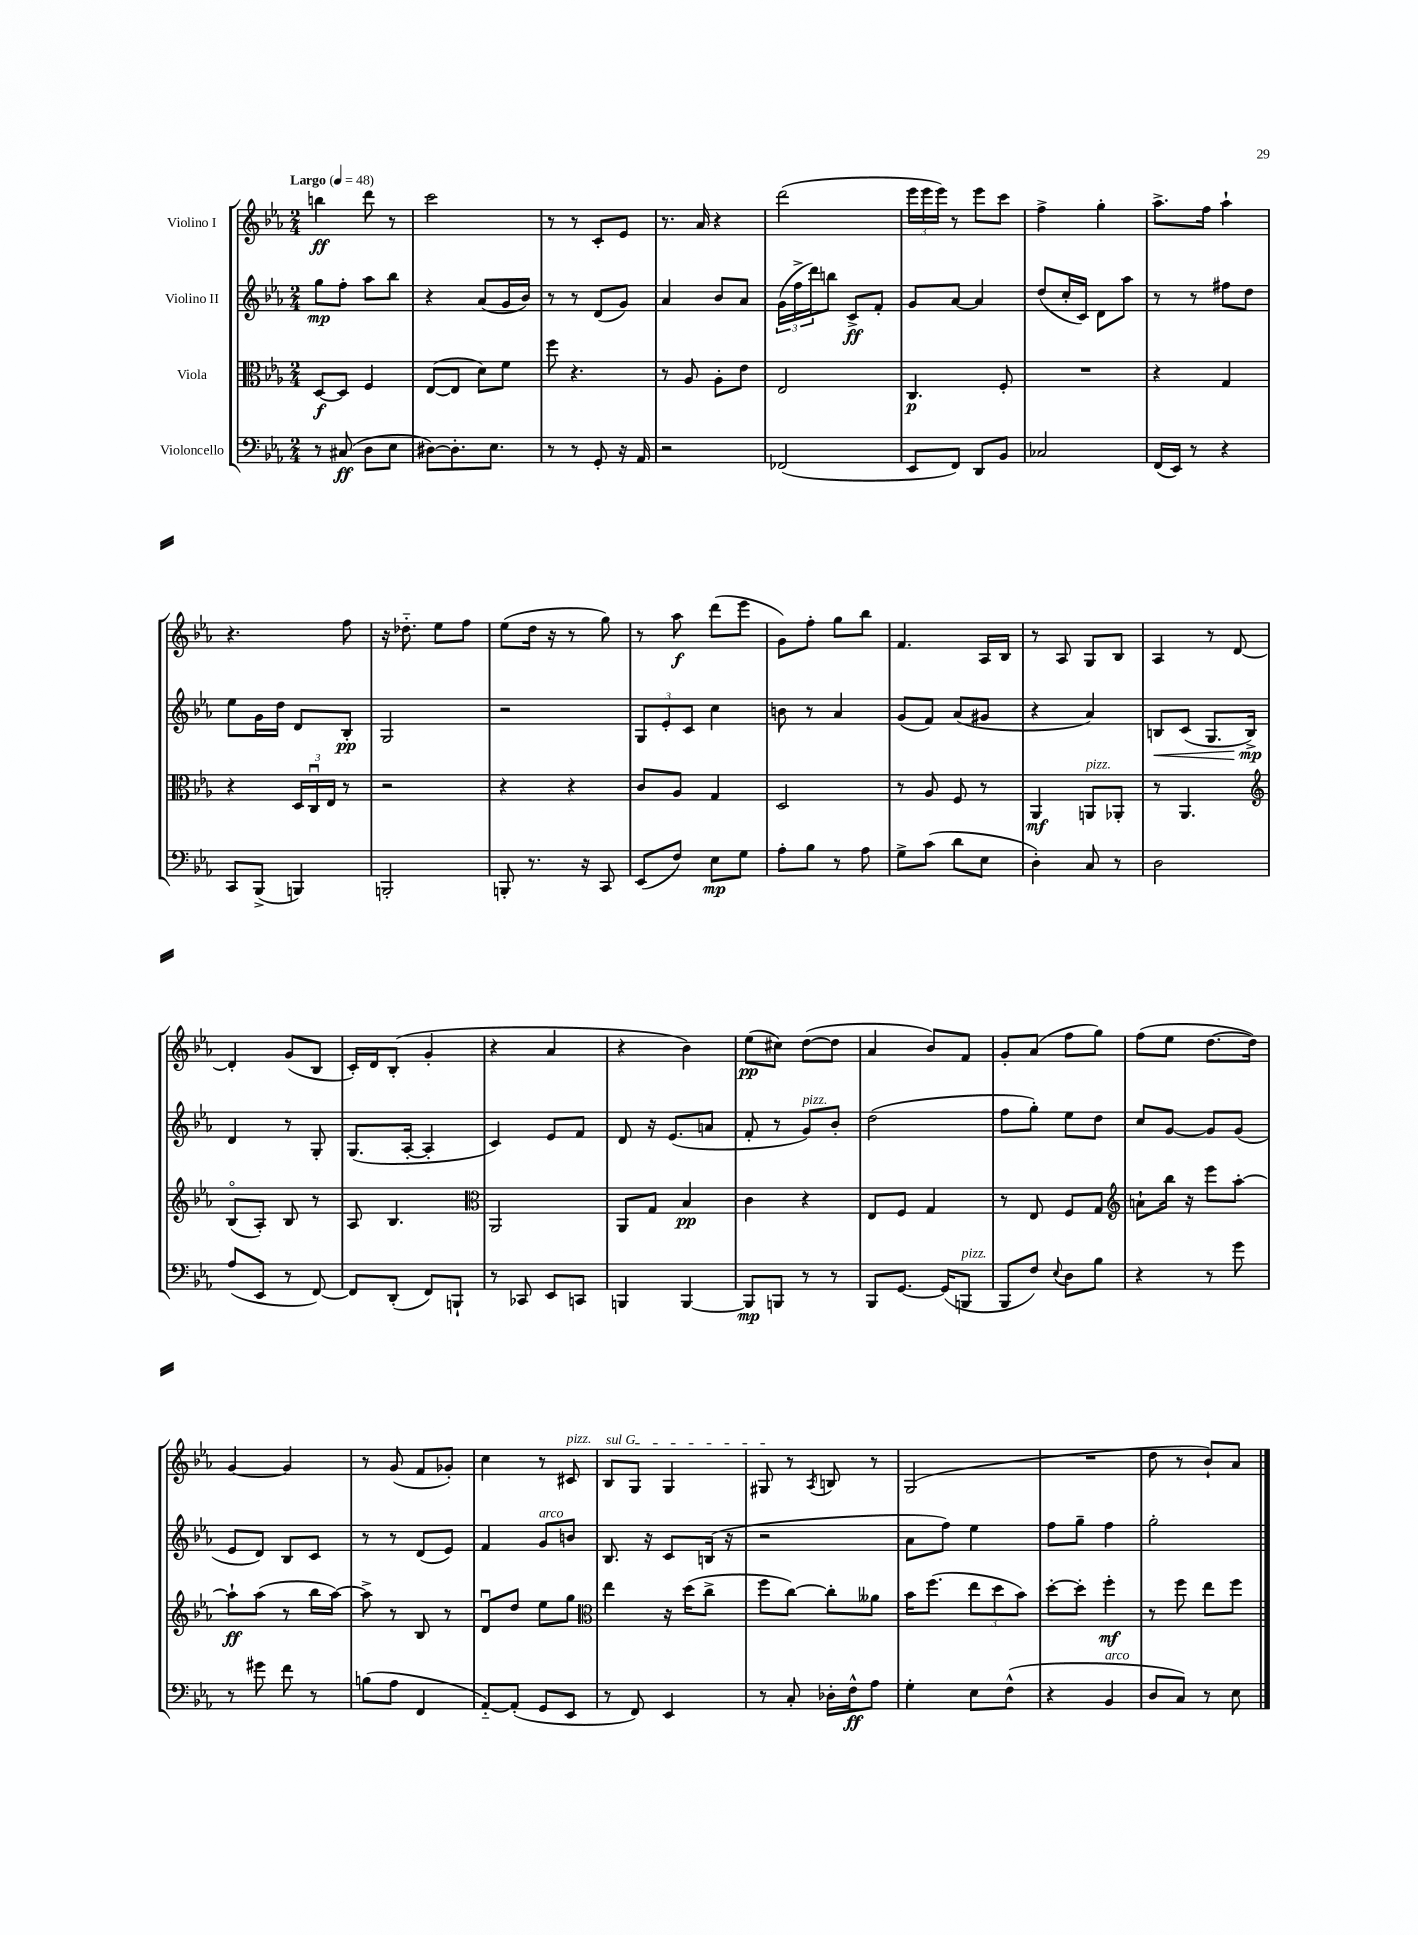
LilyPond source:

<<
\new StaffGroup <<
\new Staff = "s0" \with { instrumentName = "Violino I" } {
    \clef treble \key ees \major \numericTimeSignature \time 2/4 \tempo "Largo" 4 = 48
    b''4\ff d'''8 r8 |
    c'''2 |
    r8 r8 c'8-. ees'8 |
    r8. aes'16 r4 |
    d'''2( |
    \tuplet 3/2 { ees'''16 ees'''16 ees'''16) } r8 ees'''8 c'''8 |
    f''4-> g''4-. |
    aes''8.-> f''16 aes''4-! |
    r4. f''8 |
    r16 des''8.-_ ees''8 f''8 |
    ees''8( d''16 r16 r8 g''8) |
    r8 aes''8\f d'''8( ees'''8 |
    g'8) f''8-. g''8 bes''8 |
    f'4. aes16 bes16 |
    r8 aes8 g8 bes8 |
    aes4 r8 d'8~ |
    d'4-. g'8( bes8 |
    c'16-.) d'16 bes8-.( g'4-. |
    r4 aes'4 |
    r4 bes'4) |
    ees''8\pp( cis''8) d''8~( d''8 |
    aes'4 bes'8) f'8 |
    g'8-. aes'8( f''8 g''8) |
    f''8( ees''8 d''8.~ d''16) |
    g'4~ g'4 |
    r8 g'8( f'8 ges'8-.) |
    c''4 r8 cis'8^\markup { \italic "pizz." } |
    \once \override TextSpanner.bound-details.left.text = \markup { \italic "sul G" } bes8\startTextSpan g8 g4 |
    gis8\stopTextSpan r8 \acciaccatura { aes8 } b8 r8 |
    g2( |
    R2 |
    d''8 r8 bes'8-!) aes'8 \bar "|." |
}
\new Staff = "s1" \with { instrumentName = "Violino II" } {
    \clef treble \key ees \major \numericTimeSignature \time 2/4
    g''8\mp f''8-. aes''8 bes''8 |
    r4 aes'8( g'16 bes'16) |
    r8 r8 d'8( g'8) |
    aes'4 bes'8 aes'8 |
    \tuplet 3/2 { g'16( f''16-> d'''16) } b''8 c'8->\ff f'8-. |
    g'8 aes'8~ aes'4 |
    d''8( c''16-. c'16) d'8 aes''8 |
    r8 r8 fis''8 d''8 |
    ees''8 g'16 d''16 d'8 bes8-.\pp |
    g2 |
    r2 |
    \tuplet 3/2 { g8 ees'8-. c'8 } c''4 |
    b'8 r8 aes'4 |
    g'8( f'8) aes'8( gis'8 |
    r4 aes'4) |
    b8\< c'8( g8. b16->\mp\!) |
    d'4 r8 g8-. |
    g8.( aes16~-. aes4-. |
    c'4) ees'8 f'8 |
    d'8 r16 ees'8.( a'8 |
    f'8-. r8 g'8^\markup { \italic "pizz." }) bes'8-. |
    d''2( |
    f''8 g''8-.) ees''8 d''8 |
    c''8 g'8~ g'8 g'8( |
    ees'8 d'8) bes8 c'8 |
    r8 r8 d'8( ees'8) |
    f'4 g'8^\markup { \italic "arco" } b'8 |
    bes8. r16 c'8 b16( r16 |
    r2 |
    aes'8 f''8) ees''4 |
    f''8 g''8-- f''4 |
    g''2-. \bar "|." |
}
\new Staff = "s2" \with { instrumentName = "Viola" } {
    \clef alto \key ees \major \numericTimeSignature \time 2/4
    d8~\f d8 f4 |
    ees8~( ees8 d'8) f'8 |
    f''8 r4. |
    r8 aes8 aes8-. ees'8 |
    ees2 |
    c4.\p f8-. |
    R2 |
    r4 g4 |
    r4 \tuplet 3/2 { d16 c16\downbow ees16 } r8 |
    r2 |
    r4 r4 |
    c'8 aes8 g4 |
    d2 |
    r8 aes8 f8 r8 |
    aes,4\mf a,8^\markup { \italic "pizz." } aes,8-. |
    r8 aes,4. |
    \clef treble bes8\flageolet( aes8-.) bes8 r8 |
    aes8 bes4. |
    \clef alto aes,2 |
    aes,8 g8 bes4\pp |
    c'4 r4 |
    ees8 f8 g4 |
    r8 ees8 f8 g8 |
    \clef treble a'8-! bes''16 r16 ees'''8 aes''8~-. |
    aes''8-!\ff aes''8( r8 bes''16 aes''16~) |
    aes''8-> r8 bes8 r8 |
    d'8\downbow d''8 ees''8 g''8 |
    \clef alto ees''4 r16 d''16( c''8-> |
    f''8 c''8~) c''8-. aeses'8 |
    bes'16 f''8.( \tuplet 3/2 { ees''8 d''8 bes'8) } |
    d''8~-. d''8-. f''4-.\mf |
    r8 f''8 ees''8 f''8 \bar "|." |
}
\new Staff = "s3" \with { instrumentName = "Violoncello" } {
    \clef bass \key ees \major \numericTimeSignature \time 2/4
    r8 cis8\ff( d8 ees8 |
    dis8~) dis8.-. ees8. |
    r8 r8 g,8-. r16 aes,16 |
    r2 |
    fes,2( |
    ees,8 f,8) d,8 bes,8 |
    ces2 |
    f,16( ees,16) r8 r4 |
    c,8 bes,,8->( b,,4) |
    b,,2-. |
    b,,8-. r8. r16 c,8 |
    ees,8( f8) ees8\mp g8 |
    aes8-. bes8 r8 aes8 |
    g8-> c'8( d'8 ees8 |
    d4-.) c8 r8 |
    d2 |
    aes8( ees,8 r8 f,8~) |
    f,8 d,8-.( f,8) b,,8-! |
    r8 ces,8 ees,8 c,8 |
    b,,4 b,,4~ |
    b,,8\mp b,,8 r8 r8 |
    bes,,8 g,8.~ g,16( b,,8^\markup { \italic "pizz." } |
    bes,,8 f8) \appoggiatura { ees8 } d8 bes8 |
    r4 r8 g'8 |
    r8 gis'8 f'8 r8 |
    b8( aes8 f,4 |
    aes,8~-_) aes,8-.( g,8 ees,8 |
    r8 f,8) ees,4 |
    r8 c8-. des16-. f16-^\ff aes8 |
    g4-. ees8 f8-^( |
    r4 bes,4^\markup { \italic "arco" } |
    d8 c8) r8 ees8 \bar "|." |
}
>>
>>
\layout { \context { \Score \remove "Bar_number_engraver" } }
